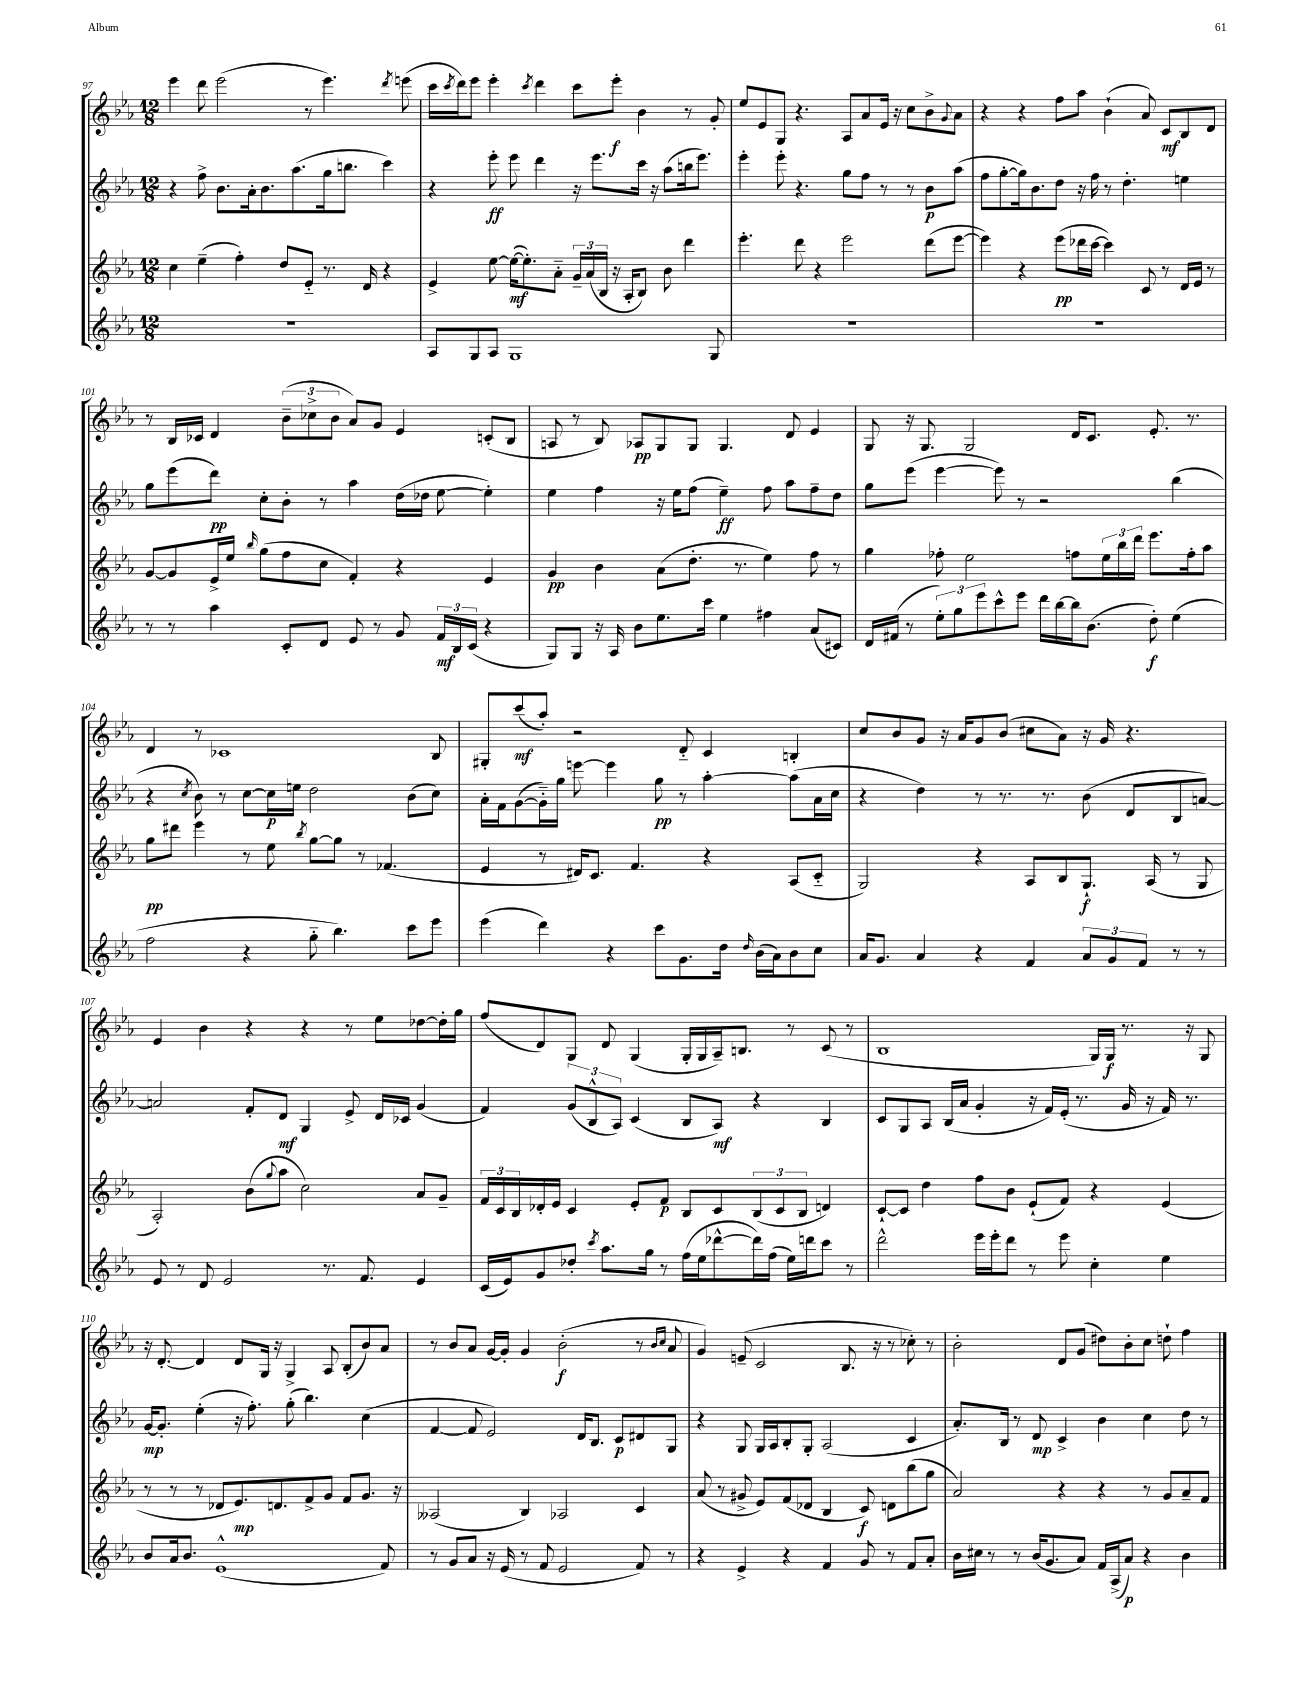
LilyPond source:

<<
\new StaffGroup <<
\new Staff = "s0" {
    \clef treble \key ees \major \numericTimeSignature \time 12/8
    ees'''4 d'''8 ees'''2( r8 ees'''4.) \acciaccatura { d'''8 } e'''8( |
    c'''16 \acciaccatura { c'''8 } d'''16) ees'''8 ees'''4-. \acciaccatura { c'''8 } d'''4 c'''8 ees'''8-.\f bes'4 r8 g'8-. |
    ees''8 ees'8 g8 r4. aes8 aes'8 ees'16 r16 c''8 bes'8-> \appoggiatura { g'8 } aes'8 |
    r4 r4 f''8 aes''8 bes'4-!( aes'8) c'8\mf bes8 d'8 |
    r8 bes16 ces'16 d'4 \tuplet 3/2 { bes'8--( ces''8-> bes'8 } aes'8) g'8 ees'4 c'8-.( bes8 |
    a8 r8 bes8) aes8\pp g8 g8 g4. d'8 ees'4 |
    g8 r16 g8. g2 d'16 c'8. ees'8.-. r8. |
    d'4 r8 ces'1 bes8 |
    gis8-. c'''8\mf( aes''8-.) r2 d'8-_ c'4 b4-. |
    c''8 bes'8 g'8 r16 aes'16 g'8 bes'8( cis''8 aes'8) r16 g'16 r4. |
    ees'4 bes'4 r4 r4 r8 ees''8 des''8~ des''16-. g''16 |
    f''8( d'8) g8 d'8 g4( g16-. g16 aes16--) b8. r8 c'8( r8 |
    bes1 g16) g16\f r8. r16 g8 |
    r16 d'8.~-. d'4 d'8 g16 r16 g4-> aes8 bes8-.( bes'8) aes'8 |
    r8 bes'8 aes'8 g'16~ g'16-. g'4 bes'2-.\f( r8 \grace { bes'16 c''16 } aes'8 |
    g'4) e'8--( c'2 bes8. r16 r8 ces''8-.) r8 |
    bes'2-. d'8 g'8( dis''8) bes'8-. c''8 d''8-! f''4 \bar "|." |
}
\new Staff = "s1" {
    \clef treble \key ees \major \numericTimeSignature \time 12/8
    r4 f''8-> bes'8. aes'16-. bes'8. aes''8.( g''16 b''8. c'''4) |
    r4 ees'''8-.\ff ees'''8 d'''4 r16 ees'''8. c'''16 r16 aes''8( b''16 ees'''8.) |
    ees'''4-. ees'''8-. r4. g''8 f''8 r8 r8 bes'8\p aes''8( |
    f''8 g''8~-. g''16) bes'8. d''8 r16 f''16 r8 d''4.-. e''4 |
    g''8 ees'''8( d'''8\pp) c''8-. bes'8-. r8 aes''4 d''16( des''16 ees''8~ ees''4-.) |
    ees''4 f''4 r16 ees''16 f''8( ees''4--\ff) f''8 aes''8 f''8-- d''8 |
    g''8 ees'''8( ees'''4~ ees'''8) r8 r2 bes''4( |
    r4 \acciaccatura { c''8 } bes'8) r8 c''8~ c''16\p e''16 d''2 bes'8( c''8) |
    aes'16-. f'16 g'8~( g'16-_) g''16 e'''8~ e'''4 g''8\pp r8 aes''4~-. aes''8( aes'16 c''16 |
    r4 d''4) r8 r8. r8. bes'8( d'8 bes8 a'8~) |
    a'2 f'8-. d'8\mf g4 ees'8-> d'16 ces'16 g'4( |
    f'4) \tuplet 3/2 { g'8( bes8-^ aes8) } c'4( bes8 aes8\mf) r4 bes4 |
    c'8 g8 aes8 bes16( aes'16 g'4-. r16 f'16) ees'16-.( r8. g'16 r16 f'16) r8. |
    g'16~\mp g'8.-. ees''4-.( r16 f''8.-.) g''8-.( bes''4.) c''4( |
    f'4~ f'8 ees'2) d'16 bes8. c'8\p dis'8 g8 |
    r4 g8 g16 aes16 bes8-. g8-. aes2( c'4 |
    aes'8.-.) bes16 r8 d'8\mp c'4-> bes'4 c''4 d''8 r8 \bar "|." |
}
\new Staff = "s2" {
    \clef treble \key ees \major \numericTimeSignature \time 12/8
    c''4 ees''4--( f''4-.) d''8 ees'8-_ r8. d'16 r4 |
    ees'4-> ees''8~ ees''16~\mf( ees''8.-.) aes'8-_ \tuplet 3/2 { g'16-- aes'16( bes16 } r16 aes16-. bes8) bes'8 d'''4 |
    ees'''4.-. d'''8 r4 ees'''2 d'''8( ees'''8~ |
    ees'''4) r4 ees'''8\pp( des'''16 c'''16~ c'''4) c'8 r8 d'16 ees'16 r8 |
    g'8~ g'8 ees'16-> ees''16 \grace { bes''16 } g''8( f''8 c''8 f'4-.) r4 ees'4 |
    g'4\pp bes'4 aes'8( d''8.-. r8. ees''4) f''8 r8 |
    g''4 fes''8-. ees''2 f''8 \tuplet 3/2 { ees''16 bes''16 d'''16 } ees'''8. f''16-. aes''8 |
    g''8\pp dis'''8 ees'''4 r8 ees''8 \acciaccatura { bes''8 } g''8~ g''8 r8 fes'4.( |
    ees'4 r8 dis'16) c'8. f'4. r4 aes8( c'8-_ |
    g2) r4 aes8 bes8 g8.-!\f aes16( r8 g8 |
    aes2-.) bes'8( \appoggiatura { g''8 } aes''8 c''2) aes'8 g'8-- |
    \tuplet 3/2 { f'16 c'16 bes16 } des'16-. ees'16 c'4 ees'8-. f'8\p bes8 c'8 \tuplet 3/2 { bes8( c'8 bes8 } d'4) |
    c'8~-! c'8 d''4 f''8 bes'8 ees'8-!( f'8) r4 ees'4( |
    r8 r8 r8 des'8 ees'8.\mp) d'8. f'8-> g'8 f'8 g'8. r16 |
    aeses2( bes4) aes2 c'4 |
    aes'8( r8 gis'8-> ees'8) f'8( des'8 bes4 c'8\f) d'8 bes''8( g''8 |
    aes'2) r4 r4 r8 g'8 aes'8-- f'8 \bar "|." |
}
\new Staff = "s3" {
    \clef treble \key ees \major \numericTimeSignature \time 12/8
    R1. |
    aes8 g8 aes8 g1 g8 |
    R1. |
    R1. |
    r8 r8 aes''4 c'8-. d'8 ees'8 r8 g'8 \tuplet 3/2 { f'16\mf bes16 c'16( } r4 |
    g8) g8 r16 aes16 bes'8 ees''8. c'''16 ees''4 fis''4 aes'8( cis'8) |
    d'16 fis'16( r8 \tuplet 3/2 { ees''8-.) g''8 ees'''8 } c'''8-^ ees'''8 d'''16 bes''16~ bes''16 bes'8.( d''8-.\f) ees''4( |
    f''2 r4 g''8-_ bes''4.) c'''8 ees'''8 |
    ees'''4( d'''4) r4 c'''8 g'8. d''16 \grace { d''16 } bes'16( aes'16) bes'8 c''8 |
    aes'16 g'8. aes'4 r4 f'4 \tuplet 3/2 { aes'8 g'8 f'8 } r8 r8 |
    ees'8 r8 d'8 ees'2 r8. f'8. ees'4 |
    c'16( ees'16) g'8 des''8-. \acciaccatura { c'''8 } aes''8. g''16 r8 f''16( ees''16 des'''8~-^ des'''16) f''16( ees''16) d'''16 c'''8 r8 |
    d'''2-^ ees'''16 ees'''16-. d'''8 r8 ees'''8 c''4-. ees''4 |
    bes'8 aes'16 bes'8. ees'1-^( f'8) |
    r8 g'8 aes'8 r16 ees'16( r8 f'8 ees'2 f'8) r8 |
    r4 ees'4-> r4 f'4 g'8 r8 f'8 aes'8-. |
    bes'16 cis''16 r8 r8 bes'16( g'8. aes'8) f'16 aes16->( aes'8\p) r4 bes'4 \bar "|." |
}
>>
>>
\layout { \context { \Score currentBarNumber = #97 } }
